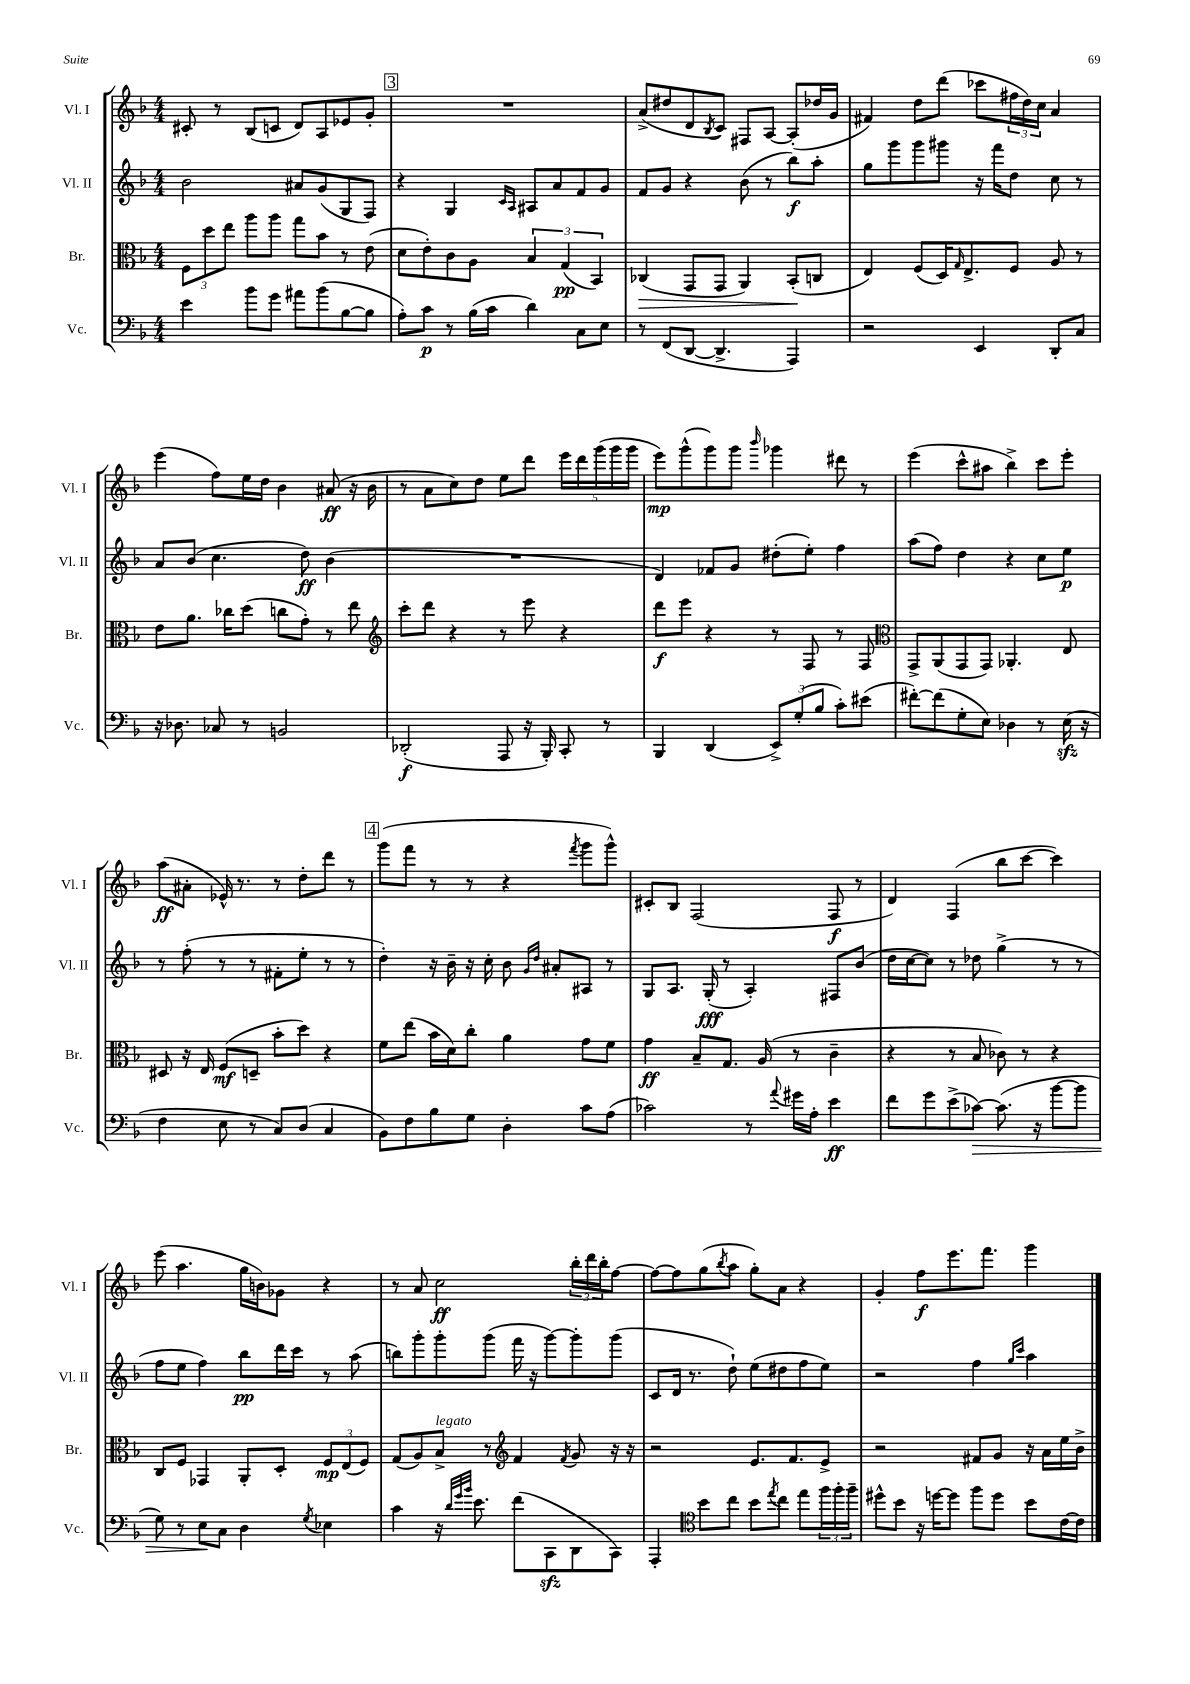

**kern	**dynam	**kern	**dynam	**kern	**dynam	**kern	**dynam
*part4	*part4	*part3	*part3	*part2	*part2	*part1	*part1
*staff4	*staff4	*staff3	*staff3	*staff2	*staff2	*staff1	*staff1
*I"Vc.	*	*I"Br.	*	*I"Vl. II	*	*I"Vl. I	*
*I'Vc.	*	*I'Br.	*	*I'Vl. II	*	*I'Vl. I	*
*clefF4	*	*clefC3	*	*clefG2	*	*clefG2	*
*k[b-]	*	*k[b-]	*	*k[b-]	*	*k[b-]	*
*M4/4	*	*M4/4	*	*M4/4	*	*M4/4	*
=116	=116	=116	=116	=116	=116	=116	=116
4e\	.	12F\L	.	2b-\	.	8c#X'/	.
.	.	12dd\	.	.	.	.	.
.	.	.	.	.	.	8r	.
.	.	12ee\J	.	.	.	.	.
8b-\L	.	8aa\L	.	.	.	(8B-/L	.
8g\J	.	8aa\J	.	.	.	8cn/J	.
8a#X\L	.	8gg\L	.	8a#X/L	.	8d/L)	.
(8b-\	.	8b-\J	.	(8g/	.	8A/	.
[8B-\	.	8r	.	8G/	.	8e-X/	.
8B-\J]	.	(8e\	.	8F/J)	.	8g'/J	.
!!LO:REH:place=s1:t=3
=117	=117	=117	=117	=117	=117	=117	=117
8A'\L)	.	8d\L	.	4r	.	1r	.
8c\J	p	8e'\)	.	.	.	.	.
8r	.	8c\	.	4G/	.	.	.
(16B-\LL	.	8A\J	.	.	.	.	.
16c\JJ	.	.	.	.	.	.	.
.	.	.	.	16qqc/LL	.	.	.
.	.	.	.	16qqA/JJ	.	.	.
4d\)	.	6B-/	.	8A#X/L	.	.	.
.	.	.	.	8a/	.	.	.
.	.	(6G/	pp	.	.	.	.
8C\L	.	.	.	8f/	.	.	.
.	.	6BB-/)	.	.	.	.	.
8E\J	.	.	.	8g/J	.	.	.
=118	=118	=118	=118	=118	=118	=118	=118
!	!	!	!LO:HP:b	!	!	!	!
8r	.	(4C-X/	>	8f/L	.	(8a^/L	.
(8FF/L	.	.	.	8g/J	.	8dd#X/	.
[8DD/J	.	8GG/L	.	4r	.	8d/	.
.	.	.	.	.	.	8qB-/	.
4.DD^/]	.	8GG/J	.	.	.	8c/J)	.
.	.	4AA/)	.	(8b-\	.	8F#X/L	.
.	.	.	.	8r	.	[8A/J	.
4AAA/)	.	(8BB-'/L	.	8bb-\L)	f	(8A'/L]	.
.	.	8Cn/J	]	8aa'\J	.	16dd-X/L	.
.	.	.	.	.	.	16g/JJ	.
=119	=119	=119	=119	=119	=119	=119	=119
2r	.	4E/)	.	8gg\L	.	4f#X/)	.
.	.	.	.	8ggg\	.	.	.
.	.	(8F/L	.	8ggg\	.	8dd\L	.
.	.	16D/K)	.	8ggg#X\J	.	(8ddd\J	.
.	.	16qqG/	.	.	.	.	.
.	.	8.E^/	.	.	.	.	.
4EE/	.	.	.	16r	.	8ccc-X\L	.
.	.	.	.	16fff\KL	.	.	.
.	.	8F/J	.	8dd\J	.	24ff#X\L	.
.	.	.	.	.	.	24dd\)	.
.	.	.	.	.	.	24cc\JJ	.
8DD'/L	.	8A/	.	8cc\	.	4a/	.
8C/J	.	8r	.	8r	.	.	.
!!LO:LB:g=z
=120	=120	=120	=120	=120	=120	=120	=120
16r	.	8e\L	.	8a/L	.	(4eee\	.
8.D-X\	.	.	.	.	.	.	.
.	.	8.a\J	.	(8b-/J	.	.	.
8C-X/	.	.	.	4.cc\	.	8ff\L)	.
.	.	16cc-X\KL	.	.	.	.	.
8r	.	(8dd\J	.	.	.	16ee\L	.
.	.	.	.	.	.	16dd\JJ	.
2BBn/	.	8ccn\L	.	.	.	4b-\	.
.	.	8g'\J)	.	8dd\)	ff	.	.
.	.	8r	.	(4b-\	.	(8a#X/	ff
.	.	8ee\	.	.	.	16r	.
.	.	.	.	.	.	16b-\	.
=121	=121	=121	=121	=121	=121	=121	=121
*	*	*clefG2	*	*	*	*	*
(2DD-X'/	f	8ccc'\L	.	1r	.	8r	.
.	.	8ddd\J	.	.	.	8a\L	.
.	.	4r	.	.	.	8cc\)	.
.	.	.	.	.	.	8dd\J	.
8AAA/	.	8r	.	.	.	8ee\L	.
16r	.	8eee\	.	.	.	8ddd\J	.
16BBB-'/)	.	.	.	.	.	.	.
8CC'/	.	4r	.	.	.	20eee\LL	.
.	.	.	.	.	.	20ddd\	.
.	.	.	.	.	.	(20ggg\	.
8r	.	.	.	.	.	.	.
.	.	.	.	.	.	20ggg\	.
.	.	.	.	.	.	20ggg\JJ	.
=122	=122	=122	=122	=122	=122	=122	=122
4BBB-/	.	8ddd\L	f	4d/)	.	8eee\L)	mp
.	.	8eee\J	.	.	.	(8ggg^^\	.
(4DD/	.	4r	.	8f-X/L	.	8ggg\)	.
.	.	.	.	8g/J	.	8ggg\J	.
.	.	.	.	.	.	16qqbbb-/	.
12EE^/L)	.	8r	.	(8dd#X'\L	.	4ggg-X\	.
(12G'/	.	.	.	.	.	.	.
.	.	8F/	.	8ee'\J)	.	.	.
12B-/J	.	.	.	.	.	.	.
8c'\L)	.	8r	.	4ff\	.	8ddd#X\	.
(8e#X\J	.	8F/	.	.	.	8r	.
=123	=123	=123	=123	=123	=123	=123	=123
*	*	*clefC3	*	*	*	*	*
[8f#X'\L)	.	8GG^/L	.	(8aa\L	.	(4eee\	.
(8f#\]	.	(8AA/	.	8ff\J)	.	.	.
8G'\	.	8GG/	.	4dd\	.	8ccc^^\L	.
8E\J)	.	8GG/J)	.	.	.	8aa#X\J	.
4D-X\	.	4.AA-X'/	.	4r	.	4bb-^\)	.
8r	.	.	.	8cc\L	.	8ccc\L	.
(16Ezz\	.	8E/	.	8ee\J	p	8eee'\J	.
16r	.	.	.	.	.	.	.
!!LO:LB:g=z
=124	=124	=124	=124	=124	=124	=124	=124
4F\	.	8D#X/	.	8r	.	(8aa\L	ff
.	.	16r	.	(8ff'\	.	8a#X'\J	.
.	.	16E/	.	.	.	.	.
8E\	.	(8F/L	mf	8r	.	16e-X^^/)	.
.	.	.	.	.	.	8.r	.
8r	.	8Dn~/J	.	8r	.	.	.
8C/L)	.	8b-'\L	.	8f#X'\L	.	8r	.
(8D/J	.	8dd\J)	.	8ee'\J	.	8dd'\L	.
4C/	.	4r	.	8r	.	8ddd\J	.
.	.	.	.	8r	.	8r	.
!!LO:REH:place=s1:t=4
=125	=125	=125	=125	=125	=125	=125	=125
8BB-\L)	.	8f\L	.	4dd'\)	.	(8ggg\L	.
8F\	.	(8ee\J	.	.	.	8fff\J	.
8B-\	.	16b-\LL	.	16r	.	8r	.
.	.	16d\J)	.	16b-~\	.	.	.
8G\J	.	8cc'\J	.	16r	.	8r	.
.	.	.	.	16cc'\	.	.	.
4D'\	.	4a\	.	8b-\	.	4r	.
.	.	.	.	16qqg/LL	.	.	.
.	.	.	.	16qqdd/JJ	.	.	.
.	.	.	.	8a#X'/L	.	.	.
.	.	.	.	.	.	8qfff/	.
8c\L	.	8g\L	.	8A#X/J	.	8ggg\L	.
(8A\J	.	8f\J	.	8r	.	8ggg^^\J)	.
=126	=126	=126	=126	=126	=126	=126	=126
2c-X\)	.	4g\	ff	8G/L	.	8c#X'/L	.
.	.	.	.	8.A/J	.	8B-/J	.
.	.	8B-~/L	.	.	.	(2F/	.
.	.	.	.	(16G'/	fff	.	.
.	.	8.G/J	.	8r	.	.	.
8r	.	.	.	4A'/)	.	.	.
.	.	(16A/	.	.	.	.	.
8qqa/	.	.	.	.	.	.	.
16g#X\LL	.	8r	.	.	.	.	.
16A'\JJ	.	.	.	.	.	.	.
4e\	ff	4c~\	.	8F#X/L	.	8F/	f
.	.	.	.	(8b-/J	.	8r	.
=127	=127	=127	=127	=127	=127	=127	=127
8f\L	.	4r	.	16dd\LL	.	4d/)	.
.	.	.	.	[16cc\J	.	.	.
8g\	.	.	.	8cc\J])	.	.	.
(8e^\	.	8r	.	8r	.	(4F/	.
!	!LO:HP:b	!	!	!	!	!	!
[8c-X\J)	>	8B-/	.	8dd-X\	.	.	.
(8.c-\]	.	8c-X\)	.	(4gg^\	.	8bb-\L	.
.	.	8r	.	.	.	[8ccc\J	.
16r	.	.	.	.	.	.	.
[8b-\L	.	4r	.	8r	.	4ccc\])	.
8b-\J]	.	.	.	8r	.	.	.
!!LO:LB:g=z
=128	=128	=128	=128	=128	=128	=128	=128
8G\)	.	8C/L	.	8ff\L	.	(8eee\	.
8r	.	8F/J	.	8ee\J	.	4.aa\	.
8E\L	.	4GG-X/	.	4ff\)	.	.	.
8C\J	]	.	.	.	.	.	.
4D\	.	8AA'/L	.	8bb-\L	pp	16gg\LL	.
.	.	.	.	.	.	16bn\J)	.
.	.	8D'/J	.	16ddd\L	.	8g-X\J	.
.	.	.	.	16ccc\JJ	.	.	.
8qG/	.	.	.	.	.	.	.
4E-X\	.	12F/L	mp	8r	.	4r	.
.	.	(12E/	.	.	.	.	.
.	.	.	.	(8aa\	.	.	.
.	.	12F/J)	.	.	.	.	.
=129	=129	=129	=129	=129	=129	=129	=129
4c\	.	(8G/L	.	8bbn\L)	.	8r	.
.	.	8A/)	.	8ggg'\	.	8a/	.
!	!	!LO:TX:a:i:t=legato	!	!	!	!	!
16r	.	8B-^/J	.	8ggg'\	.	2cc\	ff
32qqd/LLL	.	.	.	.	.	.	.
32qqg/	.	.	.	.	.	.	.
32qqb-/JJJ	.	.	.	.	.	.	.
8.e\	.	.	.	.	.	.	.
.	.	8r	.	(8ggg\J	.	.	.
*	*	*clefG2	*	*	*	*	*
(8f\L	.	4f/	.	16fff\	.	.	.
.	.	.	.	16r	.	.	.
8CCzz\	.	.	.	[8ggg\L)	.	.	.
.	.	8qf/	.	.	.	.	.
8DD\	.	8g/	.	8ggg'\]	.	24bb-'\LL	.
.	.	.	.	.	.	24ddd\	.
.	.	.	.	.	.	24bb-'\J	.
8CC\J)	.	16r	.	(8ggg\J	.	[8ff\J	.
.	.	16r	.	.	.	.	.
=130	=130	=130	=130	=130	=130	=130	=130
4AAA'/	.	2r	.	8c/L	.	8ff\L_	.
.	.	.	.	16d/Jk	.	8ff\]	.
.	.	.	.	8.r	.	.	.
*clefC4	*	*	*	*	*	*	*
8b-\L	.	.	.	.	.	(8gg\	.
.	.	.	.	.	.	8qbb-/	.
8cc\J	.	.	.	8dd`\)	.	8aa\J	.
8b-\L	.	8.e/L	.	(8ee\L	.	8gg'\L)	.
8qee/	.	.	.	.	.	.	.
8cc\J	.	.	.	8dd#X\	.	8a\J	.
.	.	8.f/	.	.	.	.	.
8ee\L	.	.	.	8ff\	.	4r	.
24ff\L	.	8e^/J	.	8ee\J)	.	.	.
24ff'\	.	.	.	.	.	.	.
24ff~\JJ	.	.	.	.	.	.	.
=131	=131	=131	=131	=131	=131	=131	=131
8dd#X^^\L	.	2r	.	2r	.	4g'/	.
8b-\J	.	.	.	.	.	.	.
16r	.	.	.	.	.	8ff\L	f
[16ddn\KL	.	.	.	.	.	.	.
8dd\J]	.	.	.	.	.	8.eee\	.
8ff\L	.	8f#X/L	.	4ff\	.	.	.
.	.	.	.	.	.	8.fff\J	.
8dd\J	.	8g/J	.	.	.	.	.
.	.	.	.	16qqgg/LL	.	.	.
.	.	.	.	16qqccc/JJ	.	.	.
8b-\L	.	16r	.	4aa\	.	4ggg\	.
.	.	16a\LL	.	.	.	.	.
[16c\L	.	16ee\	.	.	.	.	.
16c\JJ]	.	16b-^\JJ	.	.	.	.	.
==	==	==	==	==	==	==	==
*-	*-	*-	*-	*-	*-	*-	*-
